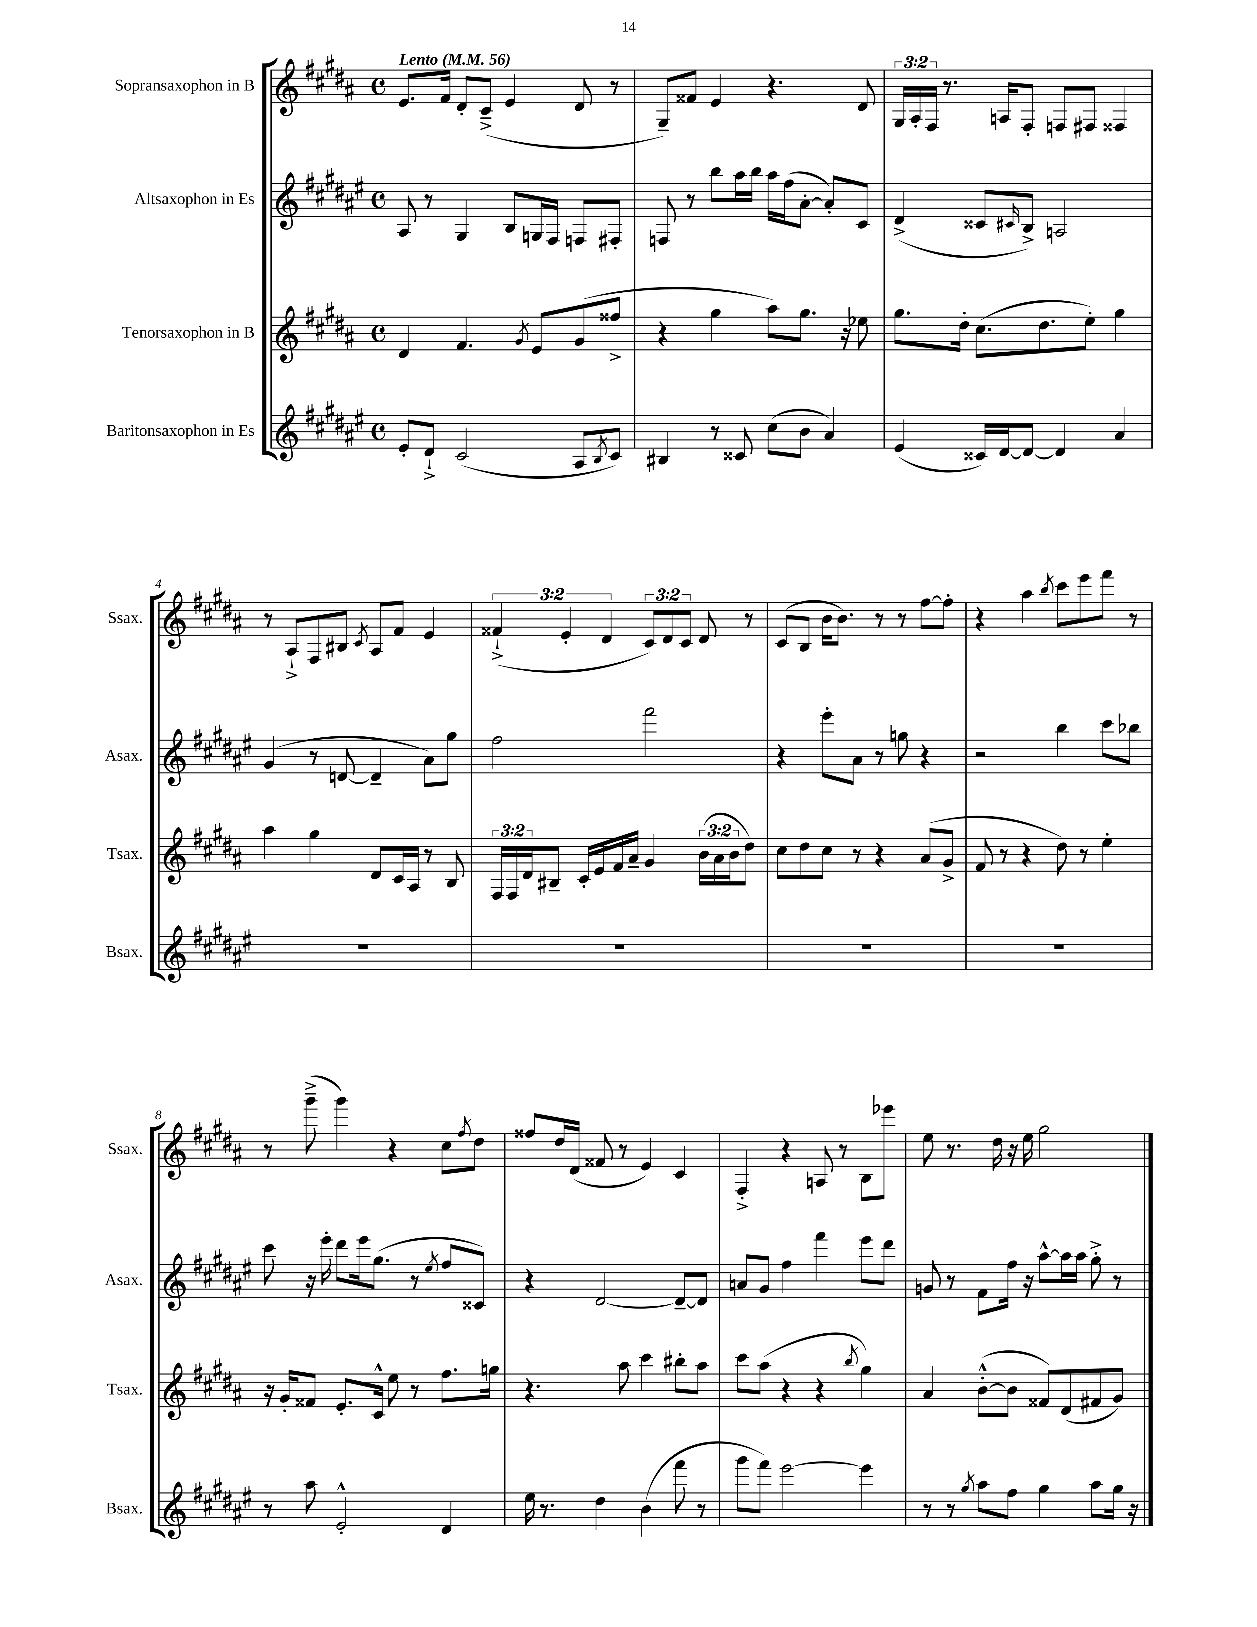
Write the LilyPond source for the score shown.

<<
\new StaffGroup <<
\new Staff = "s0" \with { instrumentName = "Sopransaxophon in B" shortInstrumentName = "Ssax." } {
    \clef treble \key b \major \defaultTimeSignature \time 4/4 \override Staff.TupletNumber.text = #tuplet-number::calc-fraction-text \tempo "Lento" 4 = 56
    e'8. fis'16 dis'8-. cis'8--->( e'4 dis'8 r8 |
    gis8--) fisis'8 e'4 r4. dis'8 |
    \tuplet 3/2 { gis16 ais16-. fis16 } r8. a16 fis8-. f8 fis8 fisis4 |
    r8 ais8-!-> fis8 bis8 \acciaccatura { cis'8 } ais8 fis'8 e'4 |
    \tuplet 3/2 { fisis'4-!->( e'4-. dis'4 } \tuplet 3/2 { cis'8) dis'8 cis'8 } dis'8 r8 |
    cis'8( b8 b'16 b'8.) r8 r8 fis''8~ fis''8-. |
    r4 ais''4 \acciaccatura { b''8 } cis'''8 e'''8 fis'''8 r8 |
    r8 gis'''8--->( gis'''4) r4 cis''8 \acciaccatura { fis''8 } dis''8 |
    fisis''8 dis''16 dis'16( fisis'8 r8 e'4) cis'4 |
    fis4-.-> r4 a8 r8 b8 ees'''8 |
    e''8 r8. dis''16 r16 e''16 gis''2 \bar "|." |
}
\new Staff = "s1" \with { instrumentName = "Altsaxophon in Es" shortInstrumentName = "Asax." } {
    \clef treble \key fis \major \defaultTimeSignature \time 4/4
    ais8 r8 gis4 b8 g16 fis16 f8 fis8-. |
    f8 r8 b''8 ais''16 b''16 ais''16 fis''16( ais'8~-. ais'8-.) cis'8 |
    dis'4->( cisis'8 \grace { cis'16 } b8->) a2 |
    gis'4( r8 d'8~ d'4-- ais'8) gis''8 |
    fis''2 fis'''2 |
    r4 eis'''8-. ais'8 r8 g''8 r4 |
    r2 b''4 cis'''8 bes''8 |
    cis'''8 r16 eis'''16-. dis'''8 eis'''16 gis''8.( r8 \acciaccatura { eis''8 } fis''8 cisis'8) |
    r4 dis'2~ dis'8~-- dis'8 |
    a'8 gis'8 fis''4 fis'''4 eis'''8 dis'''8 |
    g'8 r8 fis'8 fis''16 r16 ais''8~-^ ais''16 ais''16 gis''8-.-> r8 \bar "|." |
}
\new Staff = "s2" \with { instrumentName = "Tenorsaxophon in B" shortInstrumentName = "Tsax." } {
    \clef treble \key b \major \defaultTimeSignature \time 4/4 \override Staff.TupletNumber.text = #tuplet-number::calc-fraction-text
    dis'4 fis'4. \acciaccatura { gis'8 } e'8 gis'8( fisis''8-> |
    r4 gis''4 ais''8) gis''8. r16 ees''8 |
    gis''8. dis''16-. cis''8.( dis''8. e''8-.) gis''4 |
    ais''4 gis''4 dis'8 cis'16 ais16 r8 b8 |
    \tuplet 3/2 { fis16 fis16 dis'16 } bis8-- cis'16-. e'16 fis'16 ais'16-- gis'4 \tuplet 3/2 { b'16( ais'16 b'16 } dis''8) |
    cis''8 dis''8 cis''8 r8 r4 ais'8( gis'8-> |
    fis'8 r8 r4 dis''8) r8 e''4-. |
    r16 gis'16-. fisis'8 e'8.-. cis'16-^ e''8 r8 fis''8. g''16 |
    r4. ais''8 cis'''4 bis''8-. ais''8 |
    cis'''8 ais''8( r4 r4 \acciaccatura { b''8 } gis''4) |
    ais'4 b'8~-.-^( b'8 fisis'8) dis'8( fis'8 gis'8) \bar "|." |
}
\new Staff = "s3" \with { instrumentName = "Baritonsaxophon in Es" shortInstrumentName = "Bsax." } {
    \clef treble \key fis \major \defaultTimeSignature \time 4/4
    eis'8-. dis'8-!-> cis'2( ais8 \acciaccatura { b8 } cis'8) |
    bis4 r8 cisis'8 cis''8( b'8 ais'4) |
    eis'4( cisis'16) dis'16~ dis'8~ dis'4 ais'4 |
    R1 |
    R1 |
    R1 |
    R1 |
    r8 ais''8 eis'2-.-^ dis'4 |
    eis''16 r8. dis''4 b'4( fis'''8 r8 |
    gis'''8 fis'''8) eis'''2~ eis'''4 |
    r8 r8 \acciaccatura { gis''8 } ais''8 fis''8 gis''4 ais''8 gis''16 r16 \bar "|." |
}
>>
>>
